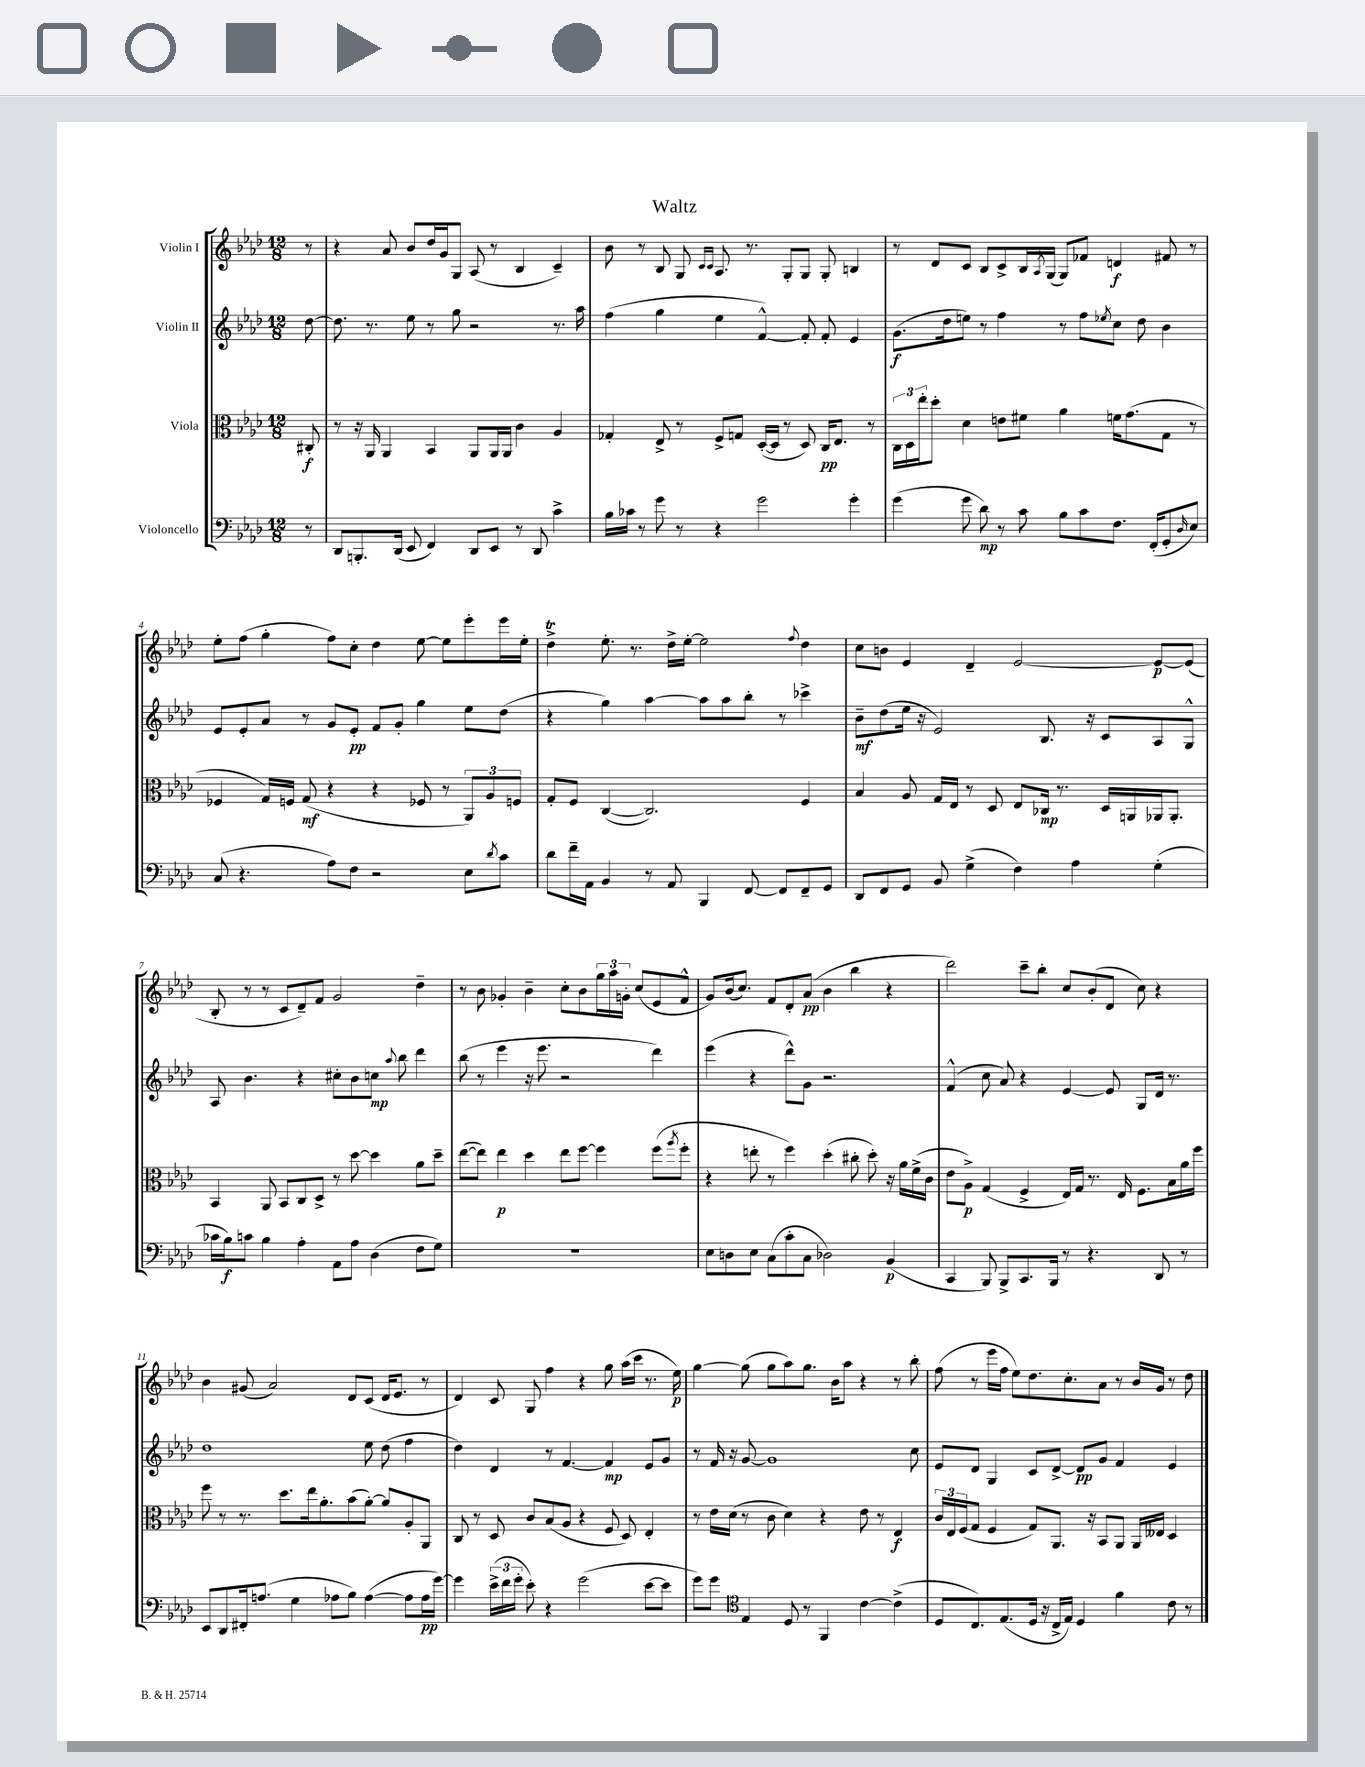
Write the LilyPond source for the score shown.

\header { title = "Waltz" }
<<
\new StaffGroup <<
\new Staff = "s0" \with { instrumentName = "Violin I" } {
    \clef treble \key aes \major \numericTimeSignature \time 12/8 \partial 8
    r8 |
    r4 aes'8 bes'8 des''16 g'16 g8 aes8( r8 bes4 c'4--) |
    bes'8 r8 bes8 g8 \grace { c'16 c'16 } aes8. r8. g8-. g8 g8-. b4 |
    r8 des'8 c'8 bes8 c'8-> bes16 \acciaccatura { aes8 } g16( g8) fes'8 d'4\f fis'8 r8 |
    ees''8-. f''8( g''4-. f''8) c''8-. des''4 ees''8~ ees''8 ees'''8-. ees'''16 ees''16-. |
    des''4->\trill ees''8.-. r8. des''16-> ees''16~-. ees''2 \appoggiatura { f''8 } des''4 |
    c''8 b'8 ees'4 des'4-- ees'2~ ees'8~\p ees'8( |
    bes8-. r8 r8 c'8 des'8--) f'8 g'2 des''4-- |
    r8 bes'8 ges'4-. bes'4-- c''8-. bes'8 \tuplet 3/2 { g''16 aes''16 g'16-. } c''8( ees'8 f'8-^ |
    g'8) bes'16( c''8.) f'8 des'8-. aes'8\pp( bes'4 bes''4 r4 |
    des'''2) c'''8-- bes''8-. c''8 bes'8-.( des'8 c''8) r4 |
    bes'4 gis'8( aes'2) des'8 c'8( des'16 ees'8. r8 |
    des'4) c'8 g8 f''4 r4 g''8 aes''16( c'''16 r8. ees''16\p) |
    g''4~ g''8( g''8 aes''8) g''8. bes'16 aes''8 r4 r8 bes''8-. |
    f''8( r8 ees'''16 f''16 ees''8) des''8. c''8.-. aes'8 r8 bes'16 g'16 r8 des''8 \bar "|." |
}
\new Staff = "s1" \with { instrumentName = "Violin II" } {
    \clef treble \key aes \major \numericTimeSignature \time 12/8 \partial 8
    des''8~ |
    des''8. r8. ees''8 r8 g''8 r2 r8. aes''16 |
    f''4( g''4 ees''4 f'4~-^) f'8-. f'8-. ees'4 |
    g'8.\f( des''16 e''8) r8 f''4 r8 f''8 \acciaccatura { ees''8 } c''8 des''8 bes'4 |
    ees'8 ees'8-. aes'8 r8 g'8 ees'8-.\pp f'8 g'8-. g''4 ees''8 des''8( |
    r4 g''4) aes''4~ aes''8 aes''8 bes''8-. r8 ces'''4-> |
    bes'8--\mf des''8( ees''16 r16 ees'2) bes8. r16 c'8 aes8 g8-^ |
    aes8 bes'4. r4 cis''8-. bes'8 c''8\mp \appoggiatura { aes''8 } bes''8 des'''4 |
    bes''8( r8 ees'''4 r16 ees'''8. r2 des'''4) |
    ees'''4( r4 des'''8-^) g'8 r2. |
    f'4-^( c''8 aes'8) r4 ees'4~ ees'8 g8 des'16 r8. |
    des''1 ees''8 des''8( f''4 |
    des''4) des'4 r8 f'4.~ f'4\mp ees'8 g'8 |
    r8 f'16 r16 g'8~ g'1 c''8 |
    ees'8 des'8 g4 c'8 des'8~-> des'8\pp g'8 f'4 ees'4 \bar "|." |
}
\new Staff = "s2" \with { instrumentName = "Viola" } {
    \clef alto \key aes \major \numericTimeSignature \time 12/8 \partial 8
    cis8-.\f |
    r8 r16 aes,16 aes,4 bes,4 aes,8 aes,16 aes,16 c'4 aes4 |
    ges4-. ees8-> r8 f8-> g8 des16~-.( des16 r8 des8) c16\pp ees8. r8 |
    \tuplet 3/2 { c16 des16 ees''16-. } des''8-. des'4 e'8 fis'8 aes'4 f'16 g'8.( g8 r8 |
    fes4 g16) f16 g8\mf( r4 r4 fes8 r8 \tuplet 3/2 { aes,8) aes8 f8 } |
    g8-. f8 c4~( c2.) f4 |
    bes4 aes8 g16 ees16 r8 des8 ees8 ces16\mp r8. des16 a,16 aes,16 aes,8.-. |
    bes,4 aes,8 bes,8 c8 des8-> r8 des''8~ des''4 aes'8 des''8-- |
    ees''8~( ees''8) ees''4\p des''4 ees''8 f''8~ f''4 f''8( \acciaccatura { aes''8 } f''8-. |
    r4 e''8-. r8 f''4) des''4-.( cis''8-. des''8-.) r16 aes'16 f'16->( c'16 |
    ees'8 aes8->\p) g4( f4-> ees16) g16 r8. ees16 f8. bes16 aes'16 f''16 |
    f''8 r8 r8. des''8. ees''16 aes'8.-. bes'8( aes'8~-.) aes'8 aes8-. aes,8 |
    c8 r8 des8 c'8 bes8( aes8 r4 f8 des8) ees4-. |
    r8 ees'16 des'16( r8 c'8 des'4) r4 ees'8 r8 ees4\f |
    \tuplet 3/2 { c'16 ees16 f16( } g8 f4 g8) aes,8. r16 bes,8 aes,8 aes,16 eeses16 des4 \bar "|." |
}
\new Staff = "s3" \with { instrumentName = "Violoncello" } {
    \clef bass \key aes \major \numericTimeSignature \time 12/8 \partial 8
    r8 |
    des,8 b,,8.-. des,16( ees,8 f,4) des,8 ees,8 r8 des,8 c'4-> |
    bes16 ces'16 r8 g'8 r8 r4 g'2 g'4-. |
    g'4( g'8 des'8\mp) r8 c'8 bes8 c'8 f8. f,16-.( g,8-. \grace { des16 } ees8) |
    c8( r4. aes8) f8 r2 ees8 \acciaccatura { des'8 } c'8 |
    des'8 f'16-- aes,16 bes,4 r8 aes,8 bes,,4 f,8~ f,8 f,8-- g,8 |
    des,8 f,8 g,8 bes,8 g4->( f4) aes4 g4-.( |
    ces'16 bes16\f) c'8 bes4 aes4-. aes,8 aes8 des4( f8 g8) |
    R1. |
    ees8 d8 ees8 c8( c'8-. c8 des2) bes,4\p( |
    c,4 bes,,8) bes,,8-> c,8. bes,,16 r8 r4. des,8 r8 |
    ees,8 des,8 fis,16-. a8.( g4 aes8 bes8) aes4~( aes8 aes16\pp g'16~) |
    g'4 \tuplet 3/2 { ees'16->( f'16 g'16-. } ees'8-.) r4 g'2( ees'8~ ees'8 |
    g'8) g'8 \clef tenor ees4 des8 r8 f,4 c'4~ c'4->( |
    des8 c8.) ees8.( des16 r16 c16-> ees16) des4 f'4 c'8 r8 \bar "|." |
}
>>
>>
